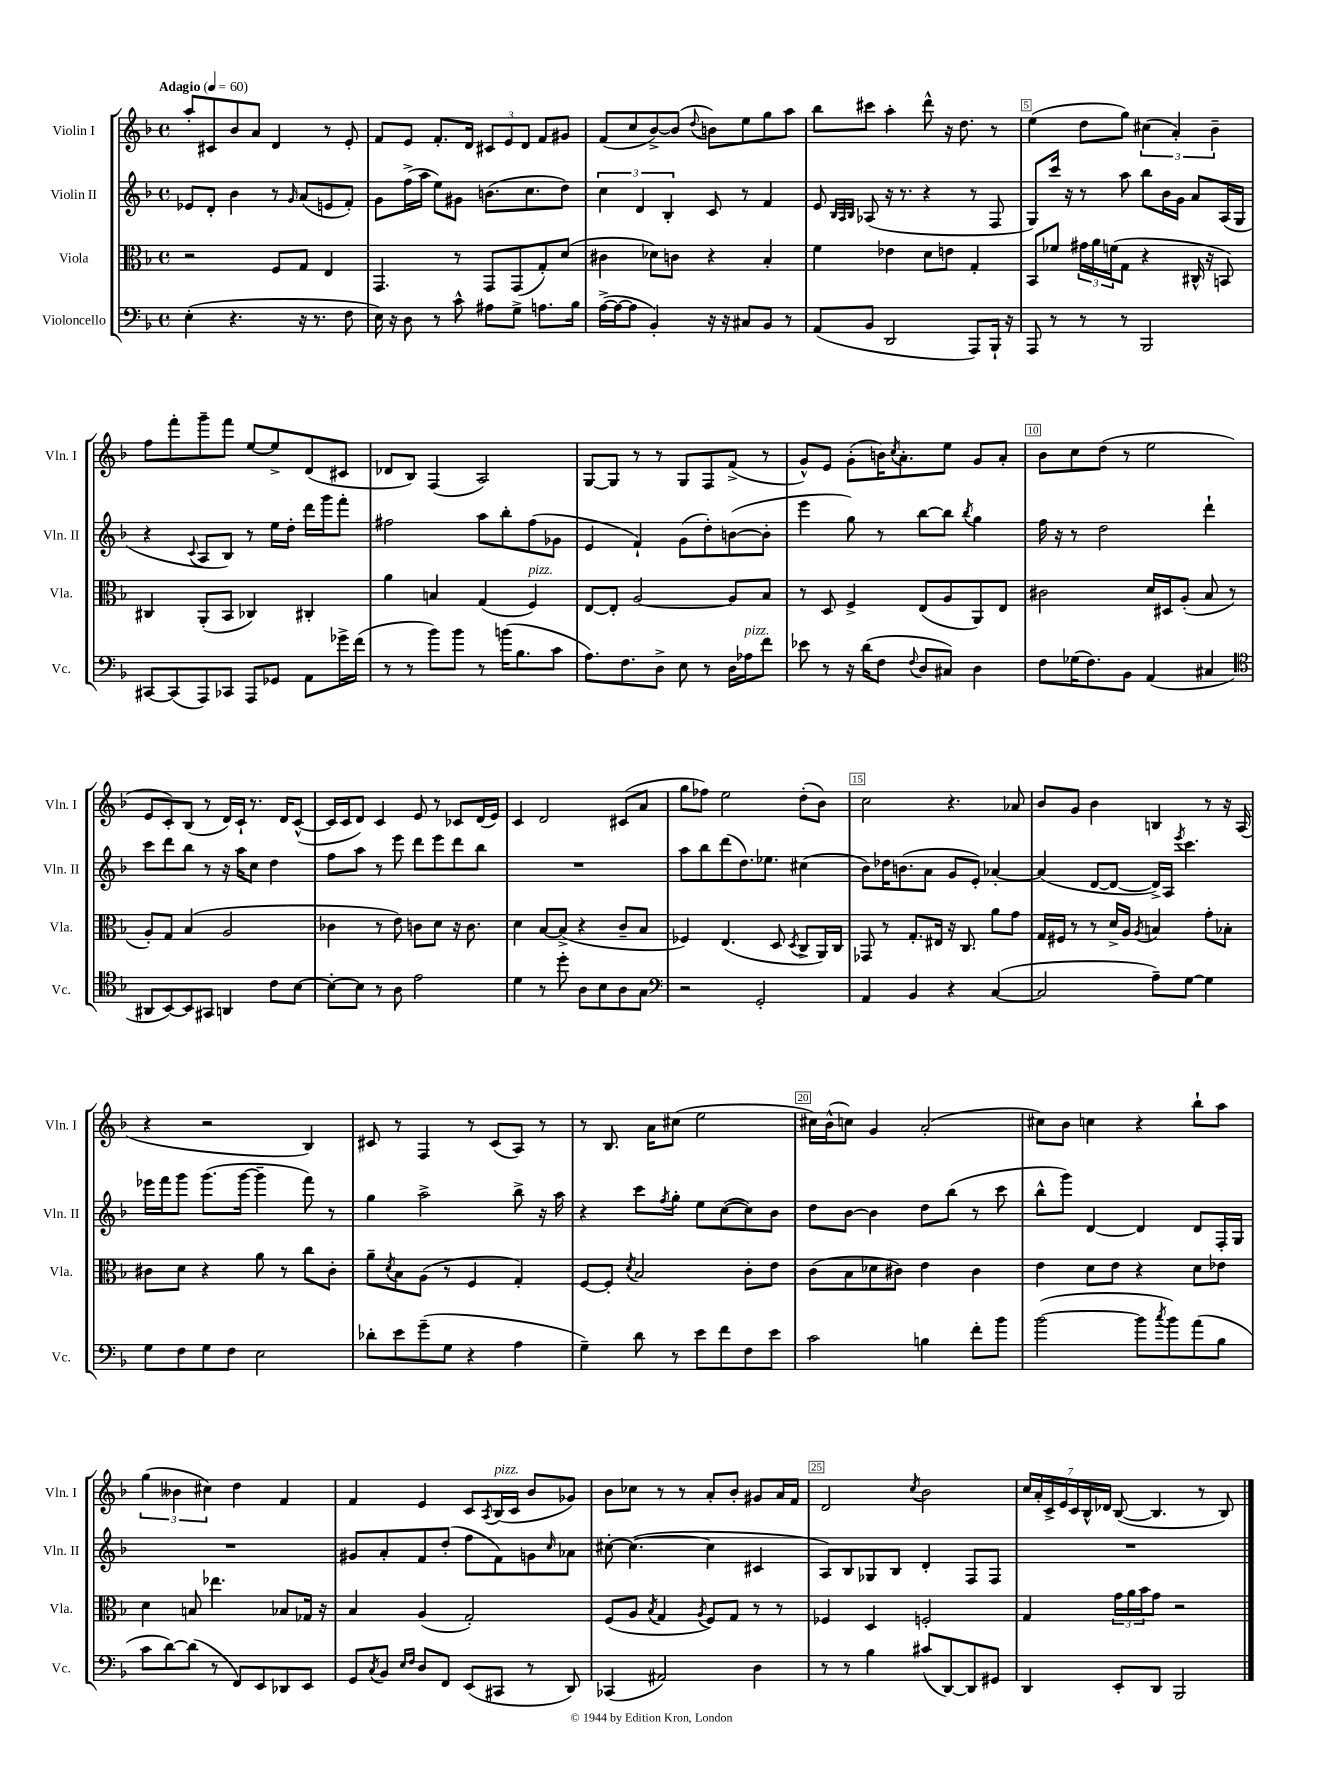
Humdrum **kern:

**kern	**kern	**kern	**kern
*staff4	*staff3	*staff2	*staff1
*clefF4	*clefC3	*clefG2	*clefG2
*k[b-]	*k[b-]	*k[b-]	*k[b-]
*M4/4	*M4/4	*M4/4	*M4/4
*met(c)	*met(c)	*met(c)	*met(c)
*MM60	*MM60	*MM60	*MM60
(4E'	2r	8e-	8aa'
.	.	8d'	8c#
4.r	.	4b-	8b-
.	.	.	8a
.	8F	8r	4d
.	.	16qqg	.
16r	8G	(8a	.
8.r	.	.	.
.	4E	8e	8r
8F	.	8f')	8e'
=	=	=	=
16E)	4.GG	8g	8f
16r	.	.	.
8D	.	(16ff^	8e
.	.	16aa	.
8r	.	8ee)	8.f'
8c^^	8r	8g#	.
.	.	.	16d
8A#	8GG	(8.b	12c#
.	.	.	12e
8G^	(8GG	.	.
.	.	.	12d
.	.	8.cc	.
8.A	8G')	.	8f
.	(8d	8dd)	8g#
16B-	.	.	.
=	=	=	=
([16A^	4c#	6cc	(8f
16A_	.	.	.
8A]	.	.	8cc
.	.	6d	.
4BB-')	8d-)	.	[8b-^)
.	.	6B-'	.
.	8c	.	(8b-]
.	.	.	8qqdd
16r	4r	8c	8b)
16r	.	.	.
8C#	.	8r	8ee
8BB-	4B-'	4f	8gg
8r	.	.	8aa
=	=	=	=
(8AA	4f	8e	8bb-
.	.	32qqB-	.
.	.	32qqA	.
.	.	32qqB-	.
8BB-	.	(8A-	8ccc#
2DD	4e-	16r	4aa'
.	.	8.r	.
.	8d	4r	8ddd^^
.	8e	.	16r
.	.	.	8.dd
8AAA)	4G'	8r	.
16BBB-`	.	8F	8r
16r	.	.	.
=	=	=	=
8AAA	8BB-	8G)	(4ee
8r	8f-	16ccc	.
.	.	16r	.
8r	24g#	8r	8dd
.	24a	.	.
.	(24f	.	.
8r	8G	8aa	8gg)
2BBB-	4r	8bb-	(6cc#
.	.	16b-	.
.	.	.	6a')
.	.	16g	.
.	16C#^^	8a	.
.	16r	.	.
.	.	.	6b-~
.	8BB)	(16A	.
.	.	16G	.
=	=	=	=
[8CC#	4C#	4r	8ff
(8CC#]	.	.	8fff'
.	.	8qqc	.
8AAA)	(8AA'	8A	8ggg~
8CC-	8BB-	8B-)	8fff
8AAA	4C-)	8r	[8ee
8GG-	.	16ee	8ee^]
.	.	16dd'	.
8AA	4C#'	16ddd	(8d
.	.	16ggg	.
16g-^	.	8fff'	8c#
(16f	.	.	.
=	=	=	=
8r	4a	2ff#	8d-
8r	.	.	8B-)
8b-)	4B	.	(4F
8b-	.	.	.
8r	(4G	8aa	2A)
(16b	.	8bb-'	.
8.B-	.	.	.
.	4F)	(8ff#	.
8c	.	8g-	.
=	=	=	=
8.A)	[8E	4e	[8G
.	8E']	.	8G]
8.F	.	.	.
.	[2A	4f`)	8r
8D^	.	.	8r
8E	.	(8g	8G
8r	.	8dd')	8F
16D	8A]	([8b	(8f^
16A-	.	.	.
8f	8B-	8b']	8r
=	=	=	=
8e-	8r	4eee	8g^^)
8r	8D	.	8e
16r	4F^	8gg)	(8g'
(16d	.	.	.
8F	.	8r	16b)
.	.	.	8qcc
.	.	.	8.a'
8qqF	.	.	.
8D	(8E	[8bb-	.
8C#)	8A	8bb-]	8ee
.	.	8qbb-	.
4D	8AA)	4gg	8g
.	8E	.	8a'
=	=	=	=
8F	2c#	16ff	8b-
.	.	16r	.
(16G-	.	8r	8cc
8.F)	.	.	.
.	.	2dd	(8dd
8BB-	.	.	8r
(4AA	16d	.	2ee
.	16D#	.	.
.	(8A'	.	.
4C#	8B-	4ddd`	.
.	8r	.	.
=	=	=	=
*clefC4	*	*	*
8AA#	8A')	8ccc	8e
[8BB-)	8G	8ddd	8c')
8BB-]	(4B-	8bb-	(8B-
8GG#	.	8r	8r
4AA	2A	16r	16d)
.	.	16aa	16c`
.	.	8cc	8.r
8c	.	4dd	.
.	.	.	16d
[8B-	.	.	([8c^^
=	=	=	=
8B-'_	4c-	8ff	16c]
.	.	.	16c
8B-]	.	8aa	8d)
8r	8r	8r	4c
8A	8e)	8eee	.
2e	8c	8ddd	8e
.	8d	8eee	8r
.	16r	8ddd	8c-
.	8.c	.	.
.	.	8bb-	(16d
.	.	.	16e)
=	=	=	=
4d	4d	1r	4c
8r	[8B-	.	2d
8dd'	(8B-^]	.	.
8A	4r	.	.
8B-	.	.	.
8A	8c~	.	(8c#
8G	8B-	.	8a
=	=	=	=
*clefF4	*	*	*
2r	4F-)	8aa	8gg
.	.	8bb-	8ff-)
.	(4.E	(8ddd	2ee
.	.	8.dd)	.
2GG'	.	.	.
.	.	8.ee-	.
.	8D	.	.
.	8qD	.	.
.	8C^	(4cc#	(8dd'
.	16AA)	.	8b-)
.	16C	.	.
=	=	=	=
4AA	8GG-	8b-)	2cc
.	8r	16dd-	.
.	.	(8.b	.
4BB-	8.G'	.	.
.	.	8a	.
.	16E#	.	.
4r	16r	8g	4.r
.	8.C	.	.
.	.	8e')	.
([4C	8a	[4a-'	.
.	8g	.	8a-
=	=	=	=
2C]	16G	(4a-]	8b-
.	16F#	.	.
.	8r	.	8g
.	8r	[8d	4b-
.	16d^	8d_	.
.	16A	.	.
.	8qA	.	.
8A~)	4B	16d^])	4B
.	.	16A	.
.	.	8qeee	.
[8G	.	4.ccc	.
4G]	8g'	.	8r
.	8B-'	.	16r
.	.	.	(16A
=	=	=	=
8G	8c#	16eee-	4r
.	.	16fff	.
8F	8d	8ggg	.
8G	4r	(8.ggg	2r
8F	.	.	.
.	.	[16ggg	.
2E	8a	4ggg~]	.
.	8r	.	.
.	8cc	8fff)	4B-)
.	8c#'	8r	.
=	=	=	=
8d-'	8a~	4gg	8c#
.	8qd	.	.
8e	8B-	.	8r
(8g~	(8A	2aa^	4F
8G	8r	.	.
4r	4F	.	8r
.	.	.	(8c#
4A	4G')	8bb-^	8A)
.	.	16r	8r
.	.	16aa	.
=	=	=	=
4G~)	[8F	4r	8r
.	8F']	.	8.B-
.	8qd	.	.
8d	2B-	8ccc	.
.	.	.	16a
.	.	8qff	.
8r	.	8gg'	(8cc#
8e	.	8ee	2ee
8f	.	([8cc	.
8F	8c'	8cc])	.
8e	8e	8b-	.
=	=	=	=
2c	(8c	8dd	16cc#)
.	.	.	(16b-^^
.	8B-	[8b-	8cc)
.	8d-	4b-]	4g
.	8c#)	.	.
4B	4e	8dd	(2a'
.	.	(8bb-	.
8f'	4c#	8r	.
8b-	.	8ccc	.
=	=	=	=
([2b-	4e	8bb-^^	8cc#)
.	.	8ggg)	8b-
.	8d	[4d	4cc
.	8e	.	.
8b-]	4r	4d]	4r
8qcc	.	.	.
8b-)	.	.	.
(8a	8d	8d	8bb-`
8B-	8e-	16F'	8aa
.	.	16G	.
=	=	=	=
8c	4d	1r	(6gg
[8d)	.	.	.
.	.	.	6b--
(8d]	8B	.	.
.	.	.	6cc#)
8r	4.ee-	.	.
8FF)	.	.	4dd
8EE	.	.	.
8DD-	8B-	.	4f
8EE	16G-	.	.
.	16r	.	.
=	=	=	=
8GG	4B-	8g#	4f
8qC	.	.	.
8BB-	.	8a'	.
16qqE	.	.	.
16qqF	.	.	.
8D	(4A	8f	4e
8FF	.	(8dd'	.
(8EE	2G')	8ff	8c
.	.	.	8qA
8CC#	.	8f)	(16B-
.	.	.	16c
8r	.	8g	8b-
.	.	16qqcc	.
8DD)	.	8a-	8g-)
=	=	=	=
(4CC-	(8F	[8cc#'	8b-
.	8A	(4.cc#_	8cc-
.	8qB-	.	.
2AA#)	4G	.	8r
.	.	.	8r
.	8qA	.	.
.	8F)	4cc#]	8a'
.	8G	.	8b-'
4D	8r	4c#	8g#
.	8r	.	16a
.	.	.	16f
=	=	=	=
8r	4F-	8A)	2d
8r	.	8B-	.
4B-	4D	8G-	.
.	.	8B-	.
.	.	.	8qcc
(8c#	2F'	4d'	2b-
[8DD)	.	.	.
8DD]	.	8F	.
8GG#	.	8F	.
=	=	=	=
4DD	4G	1r	28cc
.	.	.	28a'
.	.	.	28c^
.	.	.	28e
.	.	.	28c
.	.	.	28B-^^
.	.	.	28d-
8EE'	24g	.	([8B-
.	24a	.	.
.	24b-	.	.
8DD	8g	.	4.B-]
2BBB-	2r	.	.
.	.	.	8r
.	.	.	8B-)
==	==	==	==
*-	*-	*-	*-
